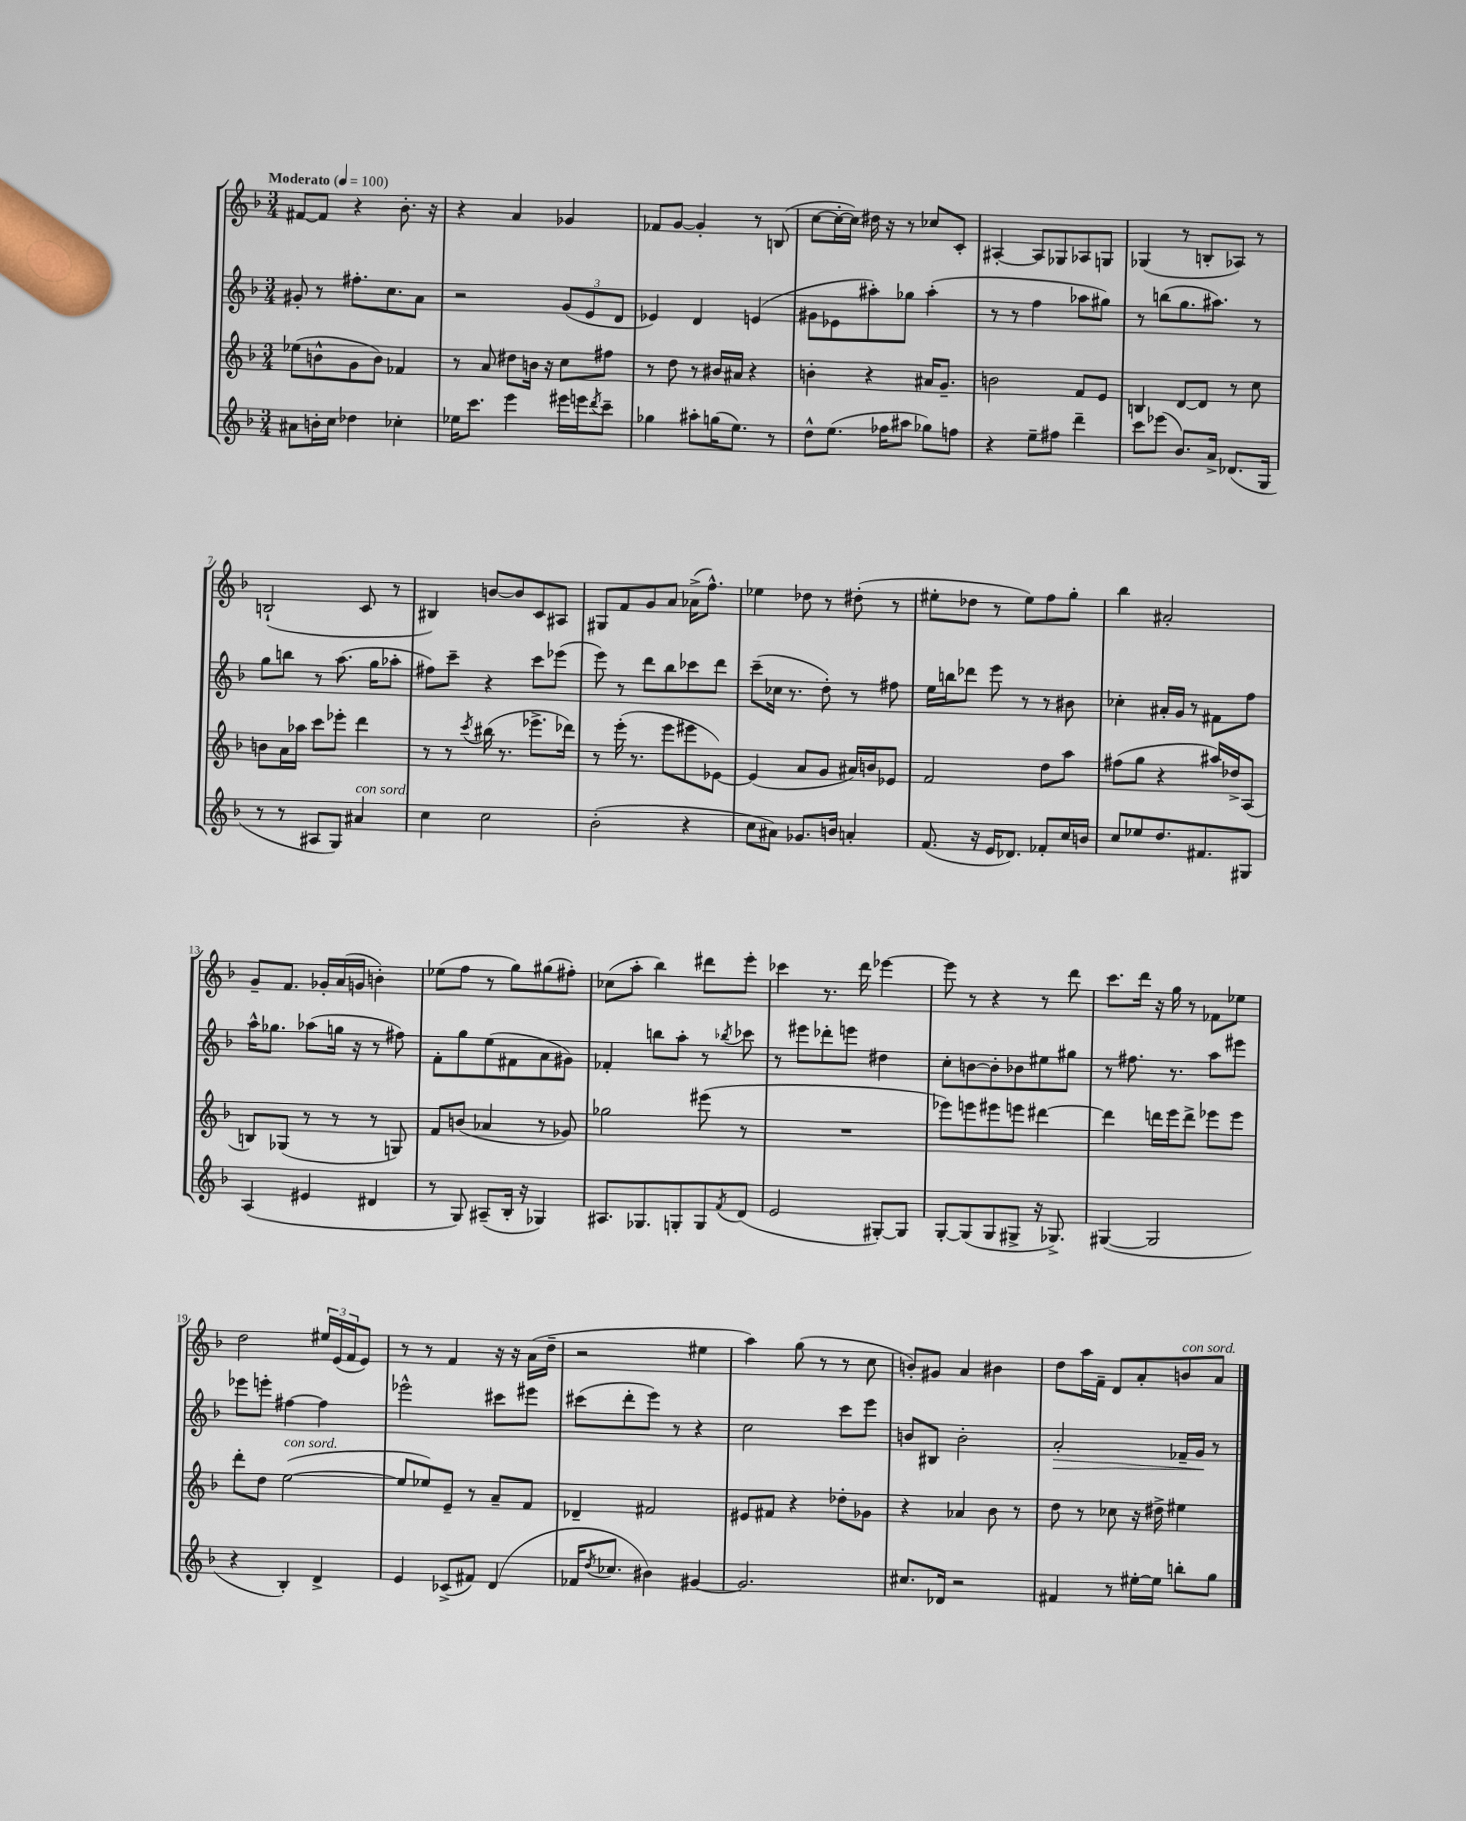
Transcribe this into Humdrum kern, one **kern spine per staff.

**kern	**kern	**kern	**kern
*staff4	*staff3	*staff2	*staff1
*clefG2	*clefG2	*clefG2	*clefG2
*k[b-]	*k[b-]	*k[b-]	*k[b-]
*M3/4	*M3/4	*M3/4	*M3/4
*MM100	*MM100	*MM100	*MM100
8a#\L	(8ee-\L	8g#'/	[8f#/L
16b'\L	8b^^\	8r	8f#/]J
16cc\JJ	.	.	.
4dd-\	8g\	8.ff#'\L	4r
.	8b\J)	.	.
.	.	8.cc\	.
4cc-'\	4f-/	.	8.b-'\
.	.	8a\J	.
.	.	.	16r
=	=	=	=
16ee-\LK	8r	2r	4r
8.ccc\J	.	.	.
.	8a/	.	.
4eee\	8dd#\L	.	4a/
.	16b\Jk	.	.
.	16r	.	.
16eee#\LL	8cc\L	(12g/L	4g-/
16eee\J	.	.	.
.	.	12e/	.
8qddd/	.	.	.
8ccc~\J	8ff#\J	.	.
.	.	12d/J	.
=	=	=	=
4gg-\	8r	4e-/)	8f-/L
.	8dd\	.	[8g/J
8aa#'\L	8r	4d/	4g'/]
(16gg\K	16b#/LL	.	.
8.ee\J)	16a#/JJ	.	.
.	4r	(4e/	8r
8r	.	.	(8B/
=	=	=	=
8dd^^\L	4b'\	8g#\L	[8cc\L
(8.ee\J	.	8e-\	16cc'\_L
.	.	.	16cc\]JJ)
.	4r	8aa#'\)	16dd#\
16ff-\LK	.	.	16r
8aa#\J	.	8gg-\J	8r
8gg-\L)	16a#/LK	(4aa#'\	8cc-/L
.	8.g~/J	.	.
8ff\J	.	.	8c'/J
=	=	=	=
4r	2b\	8r	[4A#'/
.	.	8r	.
8ee~\L	.	4ff\	8A#/]L
8ff#\J	.	.	8G-/
4ddd~\	8f/L	8aa-\L	8A-/
.	8e/J	8gg#\J)	8G/J
=	=	=	=
8ccc\L	4B/	8r	(4G-/
(8eee-\J	.	(8bb\L	.
8.b-/L)	[8d/L	8.gg\	8r
.	8d/]J	.	8B'/L
16a^/Jk	.	8.aa#\J)	.
(8.d-/L	8r	.	8A-/J)
.	8cc\	8r	8r
16G/Jk	.	.	.
=	=	=	=
8r	8b\L	8gg\L	(2B`/
8r	16a\L	8bb\J	.
.	16aa-\JJ	.	.
8A#/L	8ccc\L	8r	.
8G/J)	8eee-'\J	(8.aa\	.
4a#/	4ddd\	.	8c/
.	.	16gg\LK	.
.	.	8aa-'\J	8r
=	=	=	=
4cc\	8r	8ff#\L)	4B#/)
.	8r	8ccc~\J	.
.	8qccc/	.	.
2cc\	(16bb#\	4r	[8b/L
.	8.r	.	.
.	.	.	8b/]
.	8.eee-^\L	8ccc\L	8c/
.	.	(8eee-\J	8A#/J
.	16ddd-\Jk)	.	.
=	=	=	=
(2b-'\	8r	8eee\)	8G#/L
.	(16eee'\	8r	8f/
.	8.r	.	.
.	.	8ddd\L	8g/
.	8eee\L	8bb-\	8a/J
4r	8eee#\	8ccc-\	(16a-^\LK
.	.	.	8.ff^^\J)
.	[8e-\J)	8ddd\J	.
=	=	=	=
8cc\L	(4e-/]	(8ccc~\L	4ee-\
8a#\J)	.	16cc-\Jk	.
.	.	8.r	.
8.g-/L	8a/L	.	8dd-\
.	8g/J	8dd'\)	8r
16b/Jk	.	.	.
4a'/	16a#/LL)	8r	(8dd#'\
.	16b/J	.	.
.	8e-/J	8ff#\	8r
=	=	=	=
(8.f/	2f/	16ee\LL	8ee#'\L
.	.	16bb\J	.
.	.	8ddd-\J	8dd-\J
16r	.	.	.
16e/LK	.	8eee\	8r
8.d-/J)	.	.	.
.	.	8r	8ee#\L)
8f-'/L	8dd\L	8r	8ff\
16cc/L	8aa\J	8b#\	8gg'\J
16b/JJ	.	.	.
=	=	=	=
8cc/L	(8ff#\L	4cc-'\	4bb-\
8ee-/	8gg\J	.	.
8.dd/	4r	16a#'/LL	2a#'/
.	.	16g/JJ	.
.	.	8r	.
8.f#/	.	.	.
.	16aa#/LL)	8f#\L	.
.	16dd-^/J	.	.
8G#/J	(8A/J	8ff\J	.
=	=	=	=
(4A/	8B/L)	16aa^^\LK	8g~/L
.	.	8.gg-\J	.
.	(8G-/J	.	8.f/J
4e#/	8r	(8aa-\L	.
.	.	.	16g-'/LL
.	8r	16gg\Jk	(16a/
.	.	16r	16g/JJ
4d#/	8r	8r	4b'\)
.	8G/)	8ff#\)	.
=	=	=	=
8r	8f/L	8f'\L	(8ee-\L
8G/)	(8b/J	8gg\	8ff\J
(8A#~/L	4a-/	(8ee\	8r
16B-'/Jk	.	8f#\	8gg\L)
16r	.	.	.
4G-/)	8r	8a\	(8gg#\
.	8g-/)	8g#\J)	8ff#'\J)
=	=	=	=
8.A#/L	2gg-\	4f-'/	(8cc-\L
.	.	.	8aa'\J
8.G-/	.	.	.
.	.	8bb\L	4bb-\)
8G'/	.	8aa'\J	.
8G/	(8eee#\	8r	8ddd#\L
8qf/	.	8qbb-/	.
(8d/J	8r	8ccc-\	8eee'\J
=	=	=	=
2e/	2.r	8r	4ccc-\
.	.	8eee#\L	.
.	.	8ddd-'\	8.r
.	.	8eee\J	.
.	.	.	16ddd\
[8G#'/L)	.	4dd#\	[4eee-\
8G#/]J	.	.	.
=	=	=	=
[8G'/L	8eee-\L)	8cc'\L	8eee-\]
(8G/]	8eee\	[8b\	8r
8G/	8eee#\	8b'\]	4r
8G#^/J	8eee\J	8b-\	.
16r	[4ddd#\	8ee#\	8r
8.G-^/)	.	.	.
.	.	8gg#\J	8ddd\
=	=	=	=
([4G#/	4ddd#\]	8r	8.ccc\L
.	.	8.ff#\	.
.	.	.	16ddd\Jk
2G#/]	16ddd\LL	.	16r
.	16eee\J	8.r	16gg\
.	8ddd^\J	.	8r
.	8eee-\L	8aa\L	8f-\L
.	8eee-\J	8eee#\J	8ee-\J
=	=	=	=
4r	8ddd'\L	8eee-\L	2dd\
.	8dd\J	8eee'\J	.
4B-'/)	([2ee\	[4ff#\	.
4d^/	.	4ff#\]	24ee#/LL
.	.	.	(24e/
.	.	.	24f/J
.	.	.	8e/J)
=	=	=	=
4e/	8ee/]L	2eee-^^\	8r
.	8ee-/)	.	8r
(8c-^/L	8e~/J	.	4f/
8f#/J)	8r	.	.
(4d/	8a~/L	8ccc#\L	16r
.	.	.	16r
.	8f/J	8eee#\J	(16a\LL
.	.	.	16dd~\JJ
=	=	=	=
16f-/LK	4d-~/	(8ccc#\L	2r
8qdd/	.	.	.
8.cc-/J	.	.	.
.	.	8ddd'\	.
4b#\)	2f#/	8eee\J)	.
.	.	8r	.
[4g#/	.	4r	4ee#\
=	=	=	=
2.g#/]	8e#/L	2cc\	4aa\)
.	8f#/J	.	.
.	4r	.	(8gg\
.	.	.	8r
.	8dd-'\L	8ccc\L	8r
.	8g-\J	8eee\J	8cc\
=	=	=	=
8.cc#/L	4r	8b/L	8b'/L)
.	.	8B#/J	8g#/J
16d-/Jk	.	.	.
2r	4a-/	2b'\	4a/
.	8b-\	.	4b#\
.	8r	.	.
=	=	=	=
4f#/	8dd\	2a'/	8dd\L
.	8r	.	16aa\L
.	.	.	16f~\JJ
8r	8cc-\	.	8d/L
[16ee#'\LL	16r	.	8a'/
16ee#\]JJ	16dd#^\	.	.
8bb'\L	4ee#\	16f-~/LL	8b/
.	.	16g/JJ	.
8gg\J	.	8r	8a/J
==	==	==	==
*-	*-	*-	*-
